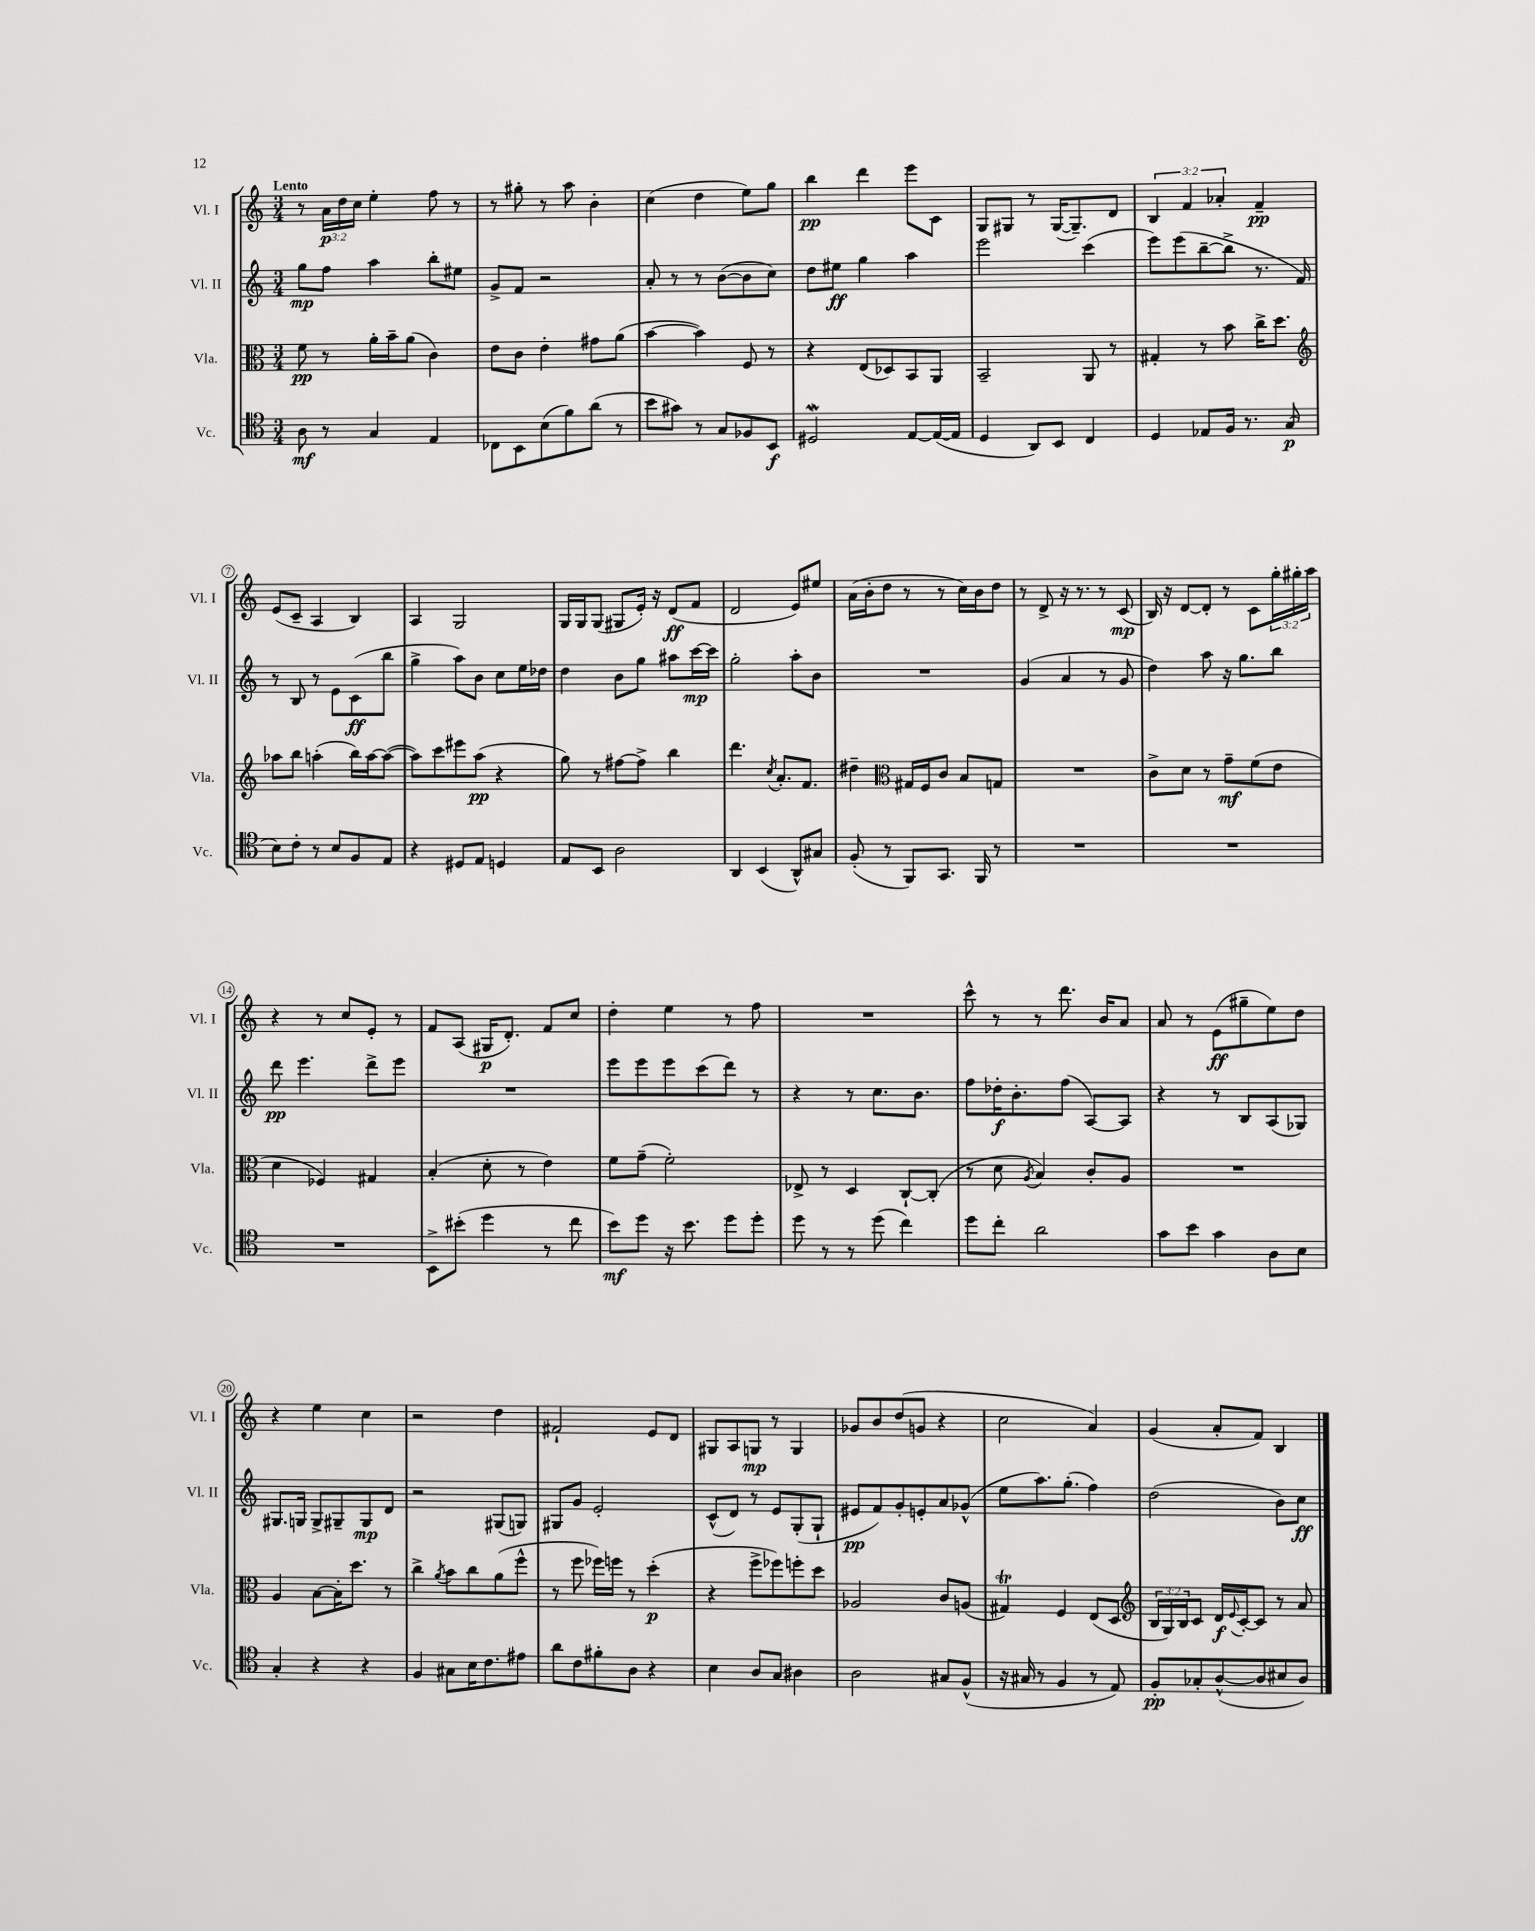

**kern	**dynam	**kern	**dynam	**kern	**dynam	**kern	**dynam
*part4	*part4	*part3	*part3	*part2	*part2	*part1	*part1
*staff4	*staff4	*staff3	*staff3	*staff2	*staff2	*staff1	*staff1
*I"Vc.	*	*I"Vla.	*	*I"Vl. II	*	*I"Vl. I	*
*I'Vc.	*	*I'Vla.	*	*I'Vl. II	*	*I'Vl. I	*
*clefC4	*	*clefC3	*	*clefG2	*	*clefG2	*
*k[]	*	*k[]	*	*k[]	*	*k[]	*
*M3/4	*	*M3/4	*	*M3/4	*	*M3/4	*
=1	=1	=1	=1	=1	=1	=1	=1
!	!	!	!	!	!	!LO:TX:a:B:t=Lento	!
8A\	mf	8f\	pp	8gg\L	mp	8r	.
8r	.	8r	.	8ff\J	.	24a\LL	p
.	.	.	.	.	.	24dd\	.
.	.	.	.	.	.	24cc\JJ	.
4G/	.	16a'\LL	.	4aa\	.	4ee'\	.
.	.	16b~\J	.	.	.	.	.
.	.	(8a\J	.	.	.	.	.
4E/	.	4c\)	.	8bb'\L	.	8ff\	.
.	.	.	.	8ee#X\J	.	8r	.
=2	=2	=2	=2	=2	=2	=2	=2
8C-X\L	.	8e\L	.	8g^/L	.	8r	.
8BB\	.	8c\J	.	8f/J	.	8gg#X'\	.
(8B\	.	4e'\	.	2r	.	8r	.
8f\)	.	.	.	.	.	8aa\	.
(8a\J	.	8g#X\L	.	.	.	4b'\	.
8r	.	(8a\J	.	.	.	.	.
=3	=3	=3	=3	=3	=3	=3	=3
8b\L	.	[4b\	.	8a'/	.	(4cc\	.
8g#X\J)	.	.	.	8r	.	.	.
8r	.	4b\])	.	8r	.	4dd\	.
8G/L	.	.	.	([8b\L	.	.	.
8F-X/	.	8F/	.	8b\]	.	8ee\L)	.
8BB/J	f	8r	.	8cc\J)	.	8gg\J	.
=4	=4	=4	=4	=4	=4	=4	=4
2D#XW/	.	4r	.	8dd\L	.	4bb\	pp
.	.	.	.	8ee#X\J	ff	.	.
.	.	(8E/L	.	4gg\	.	4ddd\	.
.	.	8D-X/)	.	.	.	.	.
[8E/L	.	8BB/	.	4aa\	.	8eee\L	.
(16E/L_	.	8AA/J	.	.	.	8c\J	.
16E/JJ]	.	.	.	.	.	.	.
=5	=5	=5	=5	=5	=5	=5	=5
4D/	.	2BB~/	.	2eee\	.	8G/L	.
.	.	.	.	.	.	8G#X/J	.
8AA/L)	.	.	.	.	.	8r	.
8BB/J	.	.	.	.	.	([16G#/KL	.
.	.	.	.	.	.	8.G#~/])	.
4C/	.	8AA/	.	(4ccc\	.	.	.
.	.	8r	.	.	.	8d/J	.
=6	=6	=6	=6	=6	=6	=6	=6
4D/	.	4G#X'/	.	8eee\L)	.	6B/	.
.	.	.	.	(8eee\	.	.	.
.	.	.	.	.	.	6f/	.
8E-X/L	.	8r	.	[8bb~\	.	.	.
.	.	.	.	.	.	6a-X'/	.
16F/Jk	.	8b\	.	8bb^\J]	.	.	.
8.r	.	.	.	.	.	.	.
.	.	16cc^\KL	.	8.r	.	4f~/	pp
.	.	8.dd\J	.	.	.	.	.
(8G/	p	.	.	.	.	.	.
.	.	.	.	16f/)	.	.	.
!!LO:LB:g=z
=7	=7	=7	=7	=7	=7	=7	=7
*	*	*clefG2	*	*	*	*	*
8B\L)	.	8aa-X\L	.	8r	.	(8e/L	.
8c'\J	.	8bb\J	.	8B/	.	8c~/J	.
8r	.	(4aan'\	.	8r	.	4A/	.
8B/L	.	.	.	8e\L	.	.	.
8F/	.	16bb\LL)	.	(8c\	ff	4B/)	.
.	.	[16aa\J	.	.	.	.	.
8E/J	.	(8aa\J_	.	8bb\J	.	.	.
=8	=8	=8	=8	=8	=8	=8	=8
4r	.	8aa\L])	.	4gg^\	.	4A/	.
.	.	8ccc\	.	.	.	.	.
8D#X/L	.	8eee#X\	.	8aa\L)	.	2G/	.
8E/J	.	(8aa\J	pp	8b\J	.	.	.
4Dn/	.	4r	.	8cc\L	.	.	.
.	.	.	.	16ee\L	.	.	.
.	.	.	.	16dd-X\JJ	.	.	.
=9	=9	=9	=9	=9	=9	=9	=9
8E/L	.	8gg\)	.	4dd\	.	16G/LL	.
.	.	.	.	.	.	16G/J	.
8BB/J	.	8r	.	.	.	(8G/J	.
2A\	.	[8ff#X\L	.	8b\L	.	8G#X/L	.
.	.	8ff#^\J]	.	8gg\J	.	16e'/Jk)	.
.	.	.	.	.	.	16r	.
.	.	4bb\	.	8aa#X\L	.	(8d/L	ff
.	.	.	.	[16ccc\L	mp	8f/J	.
.	.	.	.	16ccc\JJ]	.	.	.
=10	=10	=10	=10	=10	=10	=10	=10
4AA/	.	4.ddd\	.	2gg'\	.	2d/	.
(4BB/	.	.	.	.	.	.	.
.	.	8qcc/	.	.	.	.	.
.	.	8.a'/L	.	.	.	.	.
8AA^^/L)	.	.	.	8aa'\L	.	8e/L)	.
.	.	8.f/J	.	.	.	.	.
8G#X/J	.	.	.	8b\J	.	8ee#X/J	.
=11	=11	=11	=11	=11	=11	=11	=11
(8F'/	.	4dd#X~\	.	2.r	.	(16a\LL	.
.	.	.	.	.	.	16b'\J	.
8r	.	.	.	.	.	8dd\J	.
*	*	*clefC3	*	*	*	*	*
8FF/L)	.	16G#X/LL	.	.	.	8r	.
.	.	16F/J	.	.	.	.	.
8.GG/J	.	8c/J	.	.	.	8r	.
.	.	8B/L	.	.	.	16cc\LL)	.
16FF/	.	.	.	.	.	16b\J	.
8r	.	8Gn/J	.	.	.	8dd\J	.
=12	=12	=12	=12	=12	=12	=12	=12
2.r	.	2.r	.	(4g/	.	8r	.
.	.	.	.	.	.	8d^/	.
.	.	.	.	4a/	.	16r	.
.	.	.	.	.	.	8.r	.
.	.	.	.	8r	.	8r	.
.	.	.	.	8g/	.	(8c/	mp
=13	=13	=13	=13	=13	=13	=13	=13
2.r	.	8c^\L	.	4dd\)	.	16B/)	.
.	.	.	.	.	.	16r	.
.	.	8d\J	.	.	.	[8d/L	.
.	.	8r	.	8aa\	.	8d'/J]	.
.	.	8g~\L	mf	16r	.	8r	.
.	.	.	.	8.gg\L	.	.	.
.	.	(8f\	.	.	.	8c\L	.
.	.	8e\J	.	8bb\J	.	24gg'\L	.
.	.	.	.	.	.	24gg#X'\	.
.	.	.	.	.	.	24aa\JJ	.
!!LO:LB:g=z
=14	=14	=14	=14	=14	=14	=14	=14
2.r	.	4d\	.	8ddd\	pp	4r	.
.	.	.	.	4.eee\	.	.	.
.	.	4F-X/)	.	.	.	8r	.
.	.	.	.	.	.	8cc/L	.
.	.	4G#X/	.	8ddd^\L	.	8e'/J	.
.	.	.	.	8eee\J	.	8r	.
=15	=15	=15	=15	=15	=15	=15	=15
8BB^\L	.	(4B'/	.	2.r	.	8f/L	.
(8b#X'\J	.	.	.	.	.	(8A/J	.
4dd\	.	8d'\	.	.	.	16G#X/KL	p
.	.	.	.	.	.	8.d'/J)	.
.	.	8r	.	.	.	.	.
8r	.	4e\)	.	.	.	8f/L	.
8cc\	.	.	.	.	.	8cc/J	.
=16	=16	=16	=16	=16	=16	=16	=16
8b\L)	mf	8f\L	.	8eee\L	.	4dd'\	.
8dd\J	.	(8g~\J	.	8eee\	.	.	.
16r	.	2f'\)	.	8eee\	.	4ee\	.
8.b\	.	.	.	.	.	.	.
.	.	.	.	(8ccc\	.	.	.
8dd\L	.	.	.	8ddd\J)	.	8r	.
8dd'\J	.	.	.	8r	.	8ff\	.
=17	=17	=17	=17	=17	=17	=17	=17
8dd\	.	8E-X^/	.	4r	.	2.r	.
8r	.	8r	.	.	.	.	.
8r	.	4D/	.	8r	.	.	.
(8dd\	.	.	.	8.cc\L	.	.	.
4cc\)	.	[8C`/L	.	.	.	.	.
.	.	.	.	8.b\J	.	.	.
.	.	(8C'/J]	.	.	.	.	.
=18	=18	=18	=18	=18	=18	=18	=18
8dd\L	.	8r	.	8ff\L	.	8ccc^^\	.
8cc'\J	.	8d\	.	16dd-X'\K	f	8r	.
.	.	.	.	8.b'\	.	.	.
.	.	8qA/	.	.	.	.	.
2a\	.	4B/)	.	.	.	8r	.
.	.	.	.	(8ff\J	.	8.ddd\	.
.	.	8c'/L	.	[8A/L)	.	.	.
.	.	.	.	.	.	16b/KL	.
.	.	8A/J	.	8A/J]	.	8a/J	.
=19	=19	=19	=19	=19	=19	=19	=19
8g\L	.	2.r	.	4r	.	8a/	.
8b\J	.	.	.	.	.	8r	.
4g\	.	.	.	8r	.	(8e\L	ff
.	.	.	.	8B/L	.	8gg#X~\	.
8A\L	.	.	.	(8A/	.	8ee\)	.
8B\J	.	.	.	8G-X/J)	.	8dd\J	.
!!LO:LB:g=z
=20	=20	=20	=20	=20	=20	=20	=20
4G'/	.	4A/	.	8.G#X/L	.	4r	.
.	.	.	.	16Gn/Jk	.	.	.
4r	.	[8B\L	.	8G^/L	.	4ee\	.
.	.	16B'\K]	.	8G#X~/	.	.	.
.	.	8.dd\J	.	.	.	.	.
4r	.	.	.	8G#/	mp	4cc\	.
.	.	8r	.	8d/J	.	.	.
=21	=21	=21	=21	=21	=21	=21	=21
4F/	.	4cc^\	.	2r	.	2r	.
.	.	8qa/	.	.	.	.	.
8G#X\L	.	8b\L	.	.	.	.	.
16B\K	.	8cc\	.	.	.	.	.
8.c\	.	.	.	.	.	.	.
.	.	(8a\	.	(8G#X/L	.	4dd\	.
8e#X\J	.	8ff^^\J	.	8Gn/J)	.	.	.
=22	=22	=22	=22	=22	=22	=22	=22
8a\L	.	8r	.	8G#X/L	.	2f#X`/	.
8c\	.	8ff\	.	8g/J	.	.	.
8f#X'\	.	16ff-X\LL)	.	2e'/	.	.	.
.	.	16ffn\JJ	.	.	.	.	.
8A\J	.	8r	.	.	.	.	.
4r	.	(4dd'\	p	.	.	8e/L	.
.	.	.	.	.	.	8d/J	.
=23	=23	=23	=23	=23	=23	=23	=23
4B\	.	4r	.	(8c^^/L	.	8G#X/L	.
.	.	.	.	8d/J)	.	8A/	.
8A/L	.	8ff^\L	.	8r	.	8Gn/J	mp
8G/J	.	8ff-X\)	.	8e/L	.	8r	.
4A#X\	.	8ffn'\	.	(8G'/	.	4G/	.
.	.	8dd\J	.	8G`/J	.	.	.
=24	=24	=24	=24	=24	=24	=24	=24
2A\	.	2A-X/	.	8e#X/L	pp	8g-X/L	.
.	.	.	.	8f/)	.	8b/	.
.	.	.	.	8g'/	.	(8dd/	.
.	.	.	.	8en'/	.	8gn/J	.
8G#X/L	.	8c/L	.	8a/	.	4r	.
(8F^^/J	.	(8An/J	.	(8g-X^^/J	.	.	.
=25	=25	=25	=25	=25	=25	=25	=25
16r	.	4G#Xt/)	.	8ee\L	.	2cc\	.
16G#X/	.	.	.	.	.	.	.
8r	.	.	.	8.aa\)	.	.	.
4F/	.	4F/	.	.	.	.	.
.	.	.	.	(8.gg'\J	.	.	.
8r	.	(8E/L	.	4ff\)	.	4a/)	.
8E/)	.	8D/J	.	.	.	.	.
=26	=26	=26	=26	=26	=26	=26	=26
*	*	*clefG2	*	*	*	*	*
8F'/L	pp	24B/LL	.	(2dd\	.	(4g/	.
.	.	24G/)	.	.	.	.	.
.	.	24B/J	.	.	.	.	.
8G-X'/	.	8c/J	.	.	.	.	.
([8A^^/	.	16d/LL	f	.	.	8a'/L	.
.	.	8qqe/	.	.	.	.	.
.	.	[16c'/J	.	.	.	.	.
8A/]	.	8c/J]	.	.	.	8f/J)	.
8B#X/	.	8r	.	8b\L)	.	4B/	.
8A/J)	.	8a/	.	8cc\J	ff	.	.
==	==	==	==	==	==	==	==
*-	*-	*-	*-	*-	*-	*-	*-
